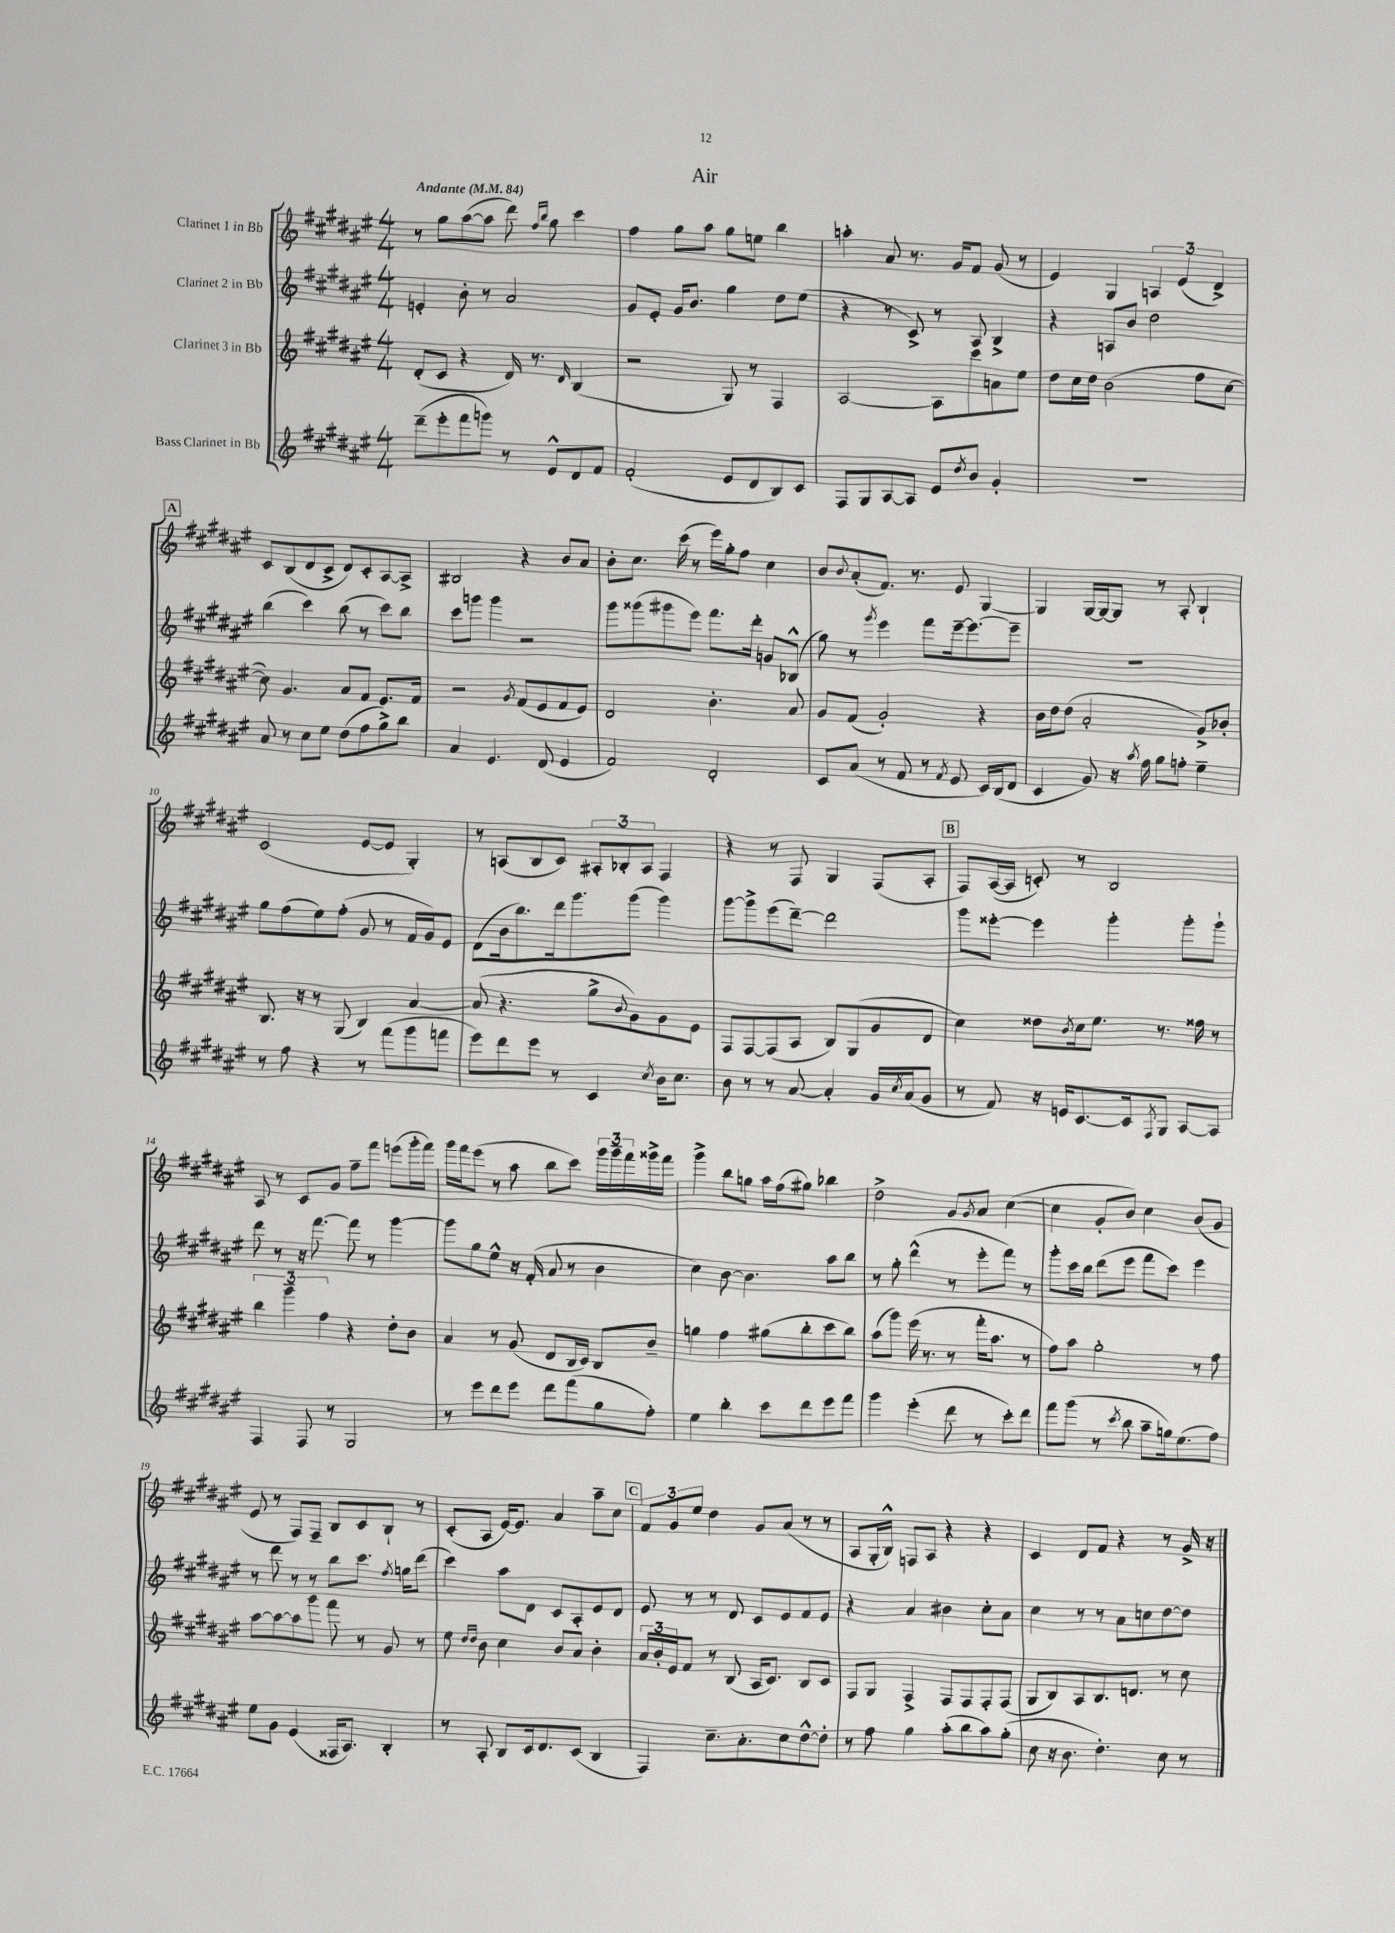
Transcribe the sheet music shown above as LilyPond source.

\header { title = "Air" }
<<
\new StaffGroup <<
\new Staff = "s0" \with { instrumentName = "Clarinet 1 in Bb" } {
    \clef treble \key fis \major \numericTimeSignature \time 4/4 \tempo "Andante" 4 = 84
    r8 gis''8 ais''8~( ais''8 dis'''8) \grace { fis''16 b''16 } gis''8 cis'''4 |
    fis''4 gis''8 ais''8 gis''8 e''8 b''4 |
    a''4-. ais'8 r8. gis'16 fis'8 gis'8( r8 |
    eis'4) gis4 \tuplet 3/2 { a4 eis'4( dis'4->) } |
    \mark \markup { \box "A" } cis'8 b8( dis'8 cis'8-> dis'8) cis'8-. ais8~ ais8-> |
    bis2 r4 b'8 ais'8 |
    b'8-. cis''8. cis'''16( r8 eis'''16) gis''16-. fis''8 cis''4 |
    b'8 \appoggiatura { b'8 } ais'8-.( fis'8.) r8. eis'8 gis4~ |
    gis4 gis16~ gis16~ gis8 r8 ais8-. b4-! |
    cis'2( eis'8~ eis'8 gis4-.) |
    r8 a8( b8 cis'8) \tuplet 3/2 { ais8-. bes8-. ais8 } fis4 |
    r4 r8 fis8 gis4 fis8( ais8-. |
    \mark \markup { \box "B" } fis8) ais16~( ais16 c'8-.) r8 b2 |
    ais8 r8 cis'8 gis'8 fis''8-- fis'''8 e'''8( gis'''16-. fis'''16) |
    gis'''16 fis'''16 eis'''8( r8 ais''8 b''8 cis'''8) \tuplet 3/2 { gis'''16 gis'''16-- fis'''16 } gisis'''16-> fis'''16 |
    gis'''4-> b''8 g''8 ais''16 fis''16( gis''8) bes''4 |
    dis''2-> gis'8 \acciaccatura { gis'8 } ais'8 cis''4~( |
    cis''4 gis'8-. b'8) cis''4 b'8( gis'8 |
    eis'8 r8 fis8) fis8-- b8 cis'8 b8-! r8 |
    cis'8-.( ais8 eis'16~) eis'8. ais'4 ais''8-- cis''8 |
    \mark \markup { \box "C" } \tuplet 3/2 { fis'8 gis'8 eis''8 } dis''4 gis'8 ais'8( r8 r8 |
    ais8 gis16-. b16-^) f8 ais8 r4 r4 |
    cis'4 dis'8 fis'8 r4 r8 gis'16-> r16 \bar "|." |
}
\new Staff = "s1" \with { instrumentName = "Clarinet 2 in Bb" } {
    \clef treble \key fis \major \numericTimeSignature \time 4/4
    e'4-. b'8-. r8 ais'2 |
    gis'8 eis'8-. gis'16 b'8. gis''4 dis''8 eis''8( |
    r4 r8 cis'8->) r8 ais8 b4-> |
    r4 a8 b'8 dis''2 |
    \mark \markup { \box "A" } b''4( cis'''4) b''8( r8 cis'''8) b''8 |
    cis'''8 g'''8 g'''4 r2 |
    gis'''8 gisis'''8( gis'''8 eis'''8) fis'''8. dis'''16-. g'8 bes8-^( |
    gis''8) r8 \acciaccatura { gis'''8 } eis'''4 fis'''8 eis'''16~-- eis'''8.~ eis'''8-- |
    R1 |
    gis''8 fis''8( eis''8) fis''8-.( gis'8 r8 fis'16 gis'16) eis'8 |
    dis'8( b'16 b''8.) dis'''16 gis'''8. gis'''8( gis'''4) |
    gis'''8~ gis'''8-> eis'''8( dis'''8~--) dis'''2 |
    \mark \markup { \box "B" } gis'''8 eisis'''8~-. eisis'''4 gis'''4-. gis'''8-. gis'''8-! |
    dis'''8 r8 r16 fis'''8.~ fis'''8 r8 gis'''4~ |
    gis'''8 gis''8 eis''8-^ r16 fis'16-.( ais'8 r8 b'4 |
    cis''4) b'8~ b'4. ais''8 b''8 |
    r8 gis''8-. dis'''4-^( r8 eis'''8-. fis'''8) r8 |
    gis'''8-. cis'''16 b''16 dis'''8( eis'''8 fis'''8 cis'''8) eis'''4 |
    r8 dis'''8 r8 r8 b''8 cis'''8. \acciaccatura { fis''8 } g''16 dis'''8( |
    cis'''4) ais''8 dis'8 cis'8 ais8-. eis'8 dis'8 |
    \mark \markup { \box "C" } eis'8 r8 r8 dis'8 cis'8 eis'8 fis'8 eis'8 |
    r4 ais'4 bis'4 cis''8-. ais'8 |
    cis''4 r8 r8 ais'8 c''8 dis''8~ dis''8 \bar "|." |
}
\new Staff = "s2" \with { instrumentName = "Clarinet 3 in Bb" } {
    \clef treble \key fis \major \numericTimeSignature \time 4/4
    dis'8-.( cis'8 r4 dis'16) r8. \grace { dis'16 } b4( |
    r2 gis8) r8 fis4 |
    ais2~ ais8 cis'''8 a'8 eis''8 |
    dis''8 cis''16 dis''16 b'2( fis''8 cis''8~ |
    \mark \markup { \box "A" } cis''8) gis'4. ais'8 fis'8 eis'8. fis'16 |
    r2 \acciaccatura { gis'8 } fis'8( eis'8 fis'8 eis'8) |
    dis'2 b'4.-. ais'8 |
    gis'8 fis'8( gis'2-.) r4 |
    b'16 dis''16 dis''8( ais'2-. gis'8->) bes'8-. |
    b8. r16 r8 gis8( b4) ais'4~ |
    ais'8( r4. gis''8-> \appoggiatura { b'8 } gis'8) gis'8 eis'8 |
    fis8 fis8~ fis8( ais8 b8) gis8( gis'8 dis'8 |
    \mark \markup { \box "B" } cis''4) disis''8 \acciaccatura { b'8 } cis''16 eis''8. r8. fisis''16 r8 |
    \tuplet 3/2 { b''4 gis'''4-- fis''4 } r4 dis''8-. b'8 |
    ais'4 r8 gis'8( dis'8 b16 cis'16) b8 b'8-- |
    g''4 fis''4 gis''8( b''8-. cis'''8 b''8) |
    ais''8( gis'''8) eis'''16( r8. r8 fis'''16-. ais''8. r8 |
    fis''8) ais''8 gis''2-. r8 fis''8 |
    ais''8~ ais''8~ ais''8 gis'''8 fis'''8 r8 gis'8 r8 |
    eis''8 \grace { dis''16 dis''16 } b'8 cis''4 b'8 ais'8 b'4-. |
    \mark \markup { \box "C" } \tuplet 3/2 { ais'16 b'16-. eis'16 } fis'8 r8 b8( ais16 cis'8.) b8 cis'8 |
    fis8 gis8 fis4-> fis8 fis8 fis8-. fis8( |
    gis8 b8) ais8 b8. d'8. r8 cis''8 \bar "|." |
}
\new Staff = "s3" \with { instrumentName = "Bass Clarinet in Bb" } {
    \clef treble \key fis \major \numericTimeSignature \time 4/4
    dis'''8--( eis'''8-. fis'''8 g'''8) r8 eis'8-^ dis'8 fis'8 |
    fis'2-.( eis'8 dis'8 b8) cis'8 |
    fis8 gis8 ais8~ ais8 eis'8 \acciaccatura { dis''8 } b'8 gis'4-. |
    R1 |
    \mark \markup { \box "A" } ais'8 r8 cis''8 eis''8 dis''8( fis''8 gis''8->) b''8 |
    ais'4 eis'4. dis'8( eis'4 |
    fis'2) dis'2-. |
    cis'8 ais'8( r8 fis'8 r8 \acciaccatura { fis'8 } eis'8 cis'16) b16( dis'8 |
    cis'4 gis'8) r16 \acciaccatura { ais''8 } fis''16 gis''8 f''8-. eis''4-- |
    r8 fis''8 r4 r8 fis'''8( gis'''8 f'''8 |
    eis'''8) dis'''8 eis'''8 r8 cis'4 \acciaccatura { cis''8 } b'16 cis''8. |
    b'8 r8 r8 ais'8~ ais'4-. gis'16 \acciaccatura { cis''8 } ais'16( gis'8 |
    \mark \markup { \box "B" } r8 fis'8) r16 e'16 cis'8.~ cis'16 \acciaccatura { fis8 } gis8 ais8~ ais8 |
    fis4 fis8 r8 gis2 |
    r8 eis'''8 dis'''8 eis'''8 dis'''8 fis'''8( gis''8 fis''8-.) |
    eis''4 b''4-. cis'''8 dis'''8 eis'''8 fis'''8 |
    gis'''4 eis'''4-.( dis'''8 r8 cis'''8-.) dis'''8 |
    fis'''8 gis'''8( r8 \acciaccatura { cis'''8 } b''8 ais''8-- g''16) eis''8.( fis''8) |
    eis''8 gis'8 eis'4( fisis16 ais8.) b4-. |
    r8 ais8-. b8 cis'16 dis'8. cis'8( b4 |
    \mark \markup { \box "C" } fis4) cis''8.-- ais'8.-. cis''8 dis''8~-^ dis''8-. |
    r8 fis''8 gis''4 ais''8-.( b''8 ais''8) gis''8-.( |
    cis''8 r16 b'8. dis''4.-.) cis''8 r8 \bar "|." |
}
>>
>>
